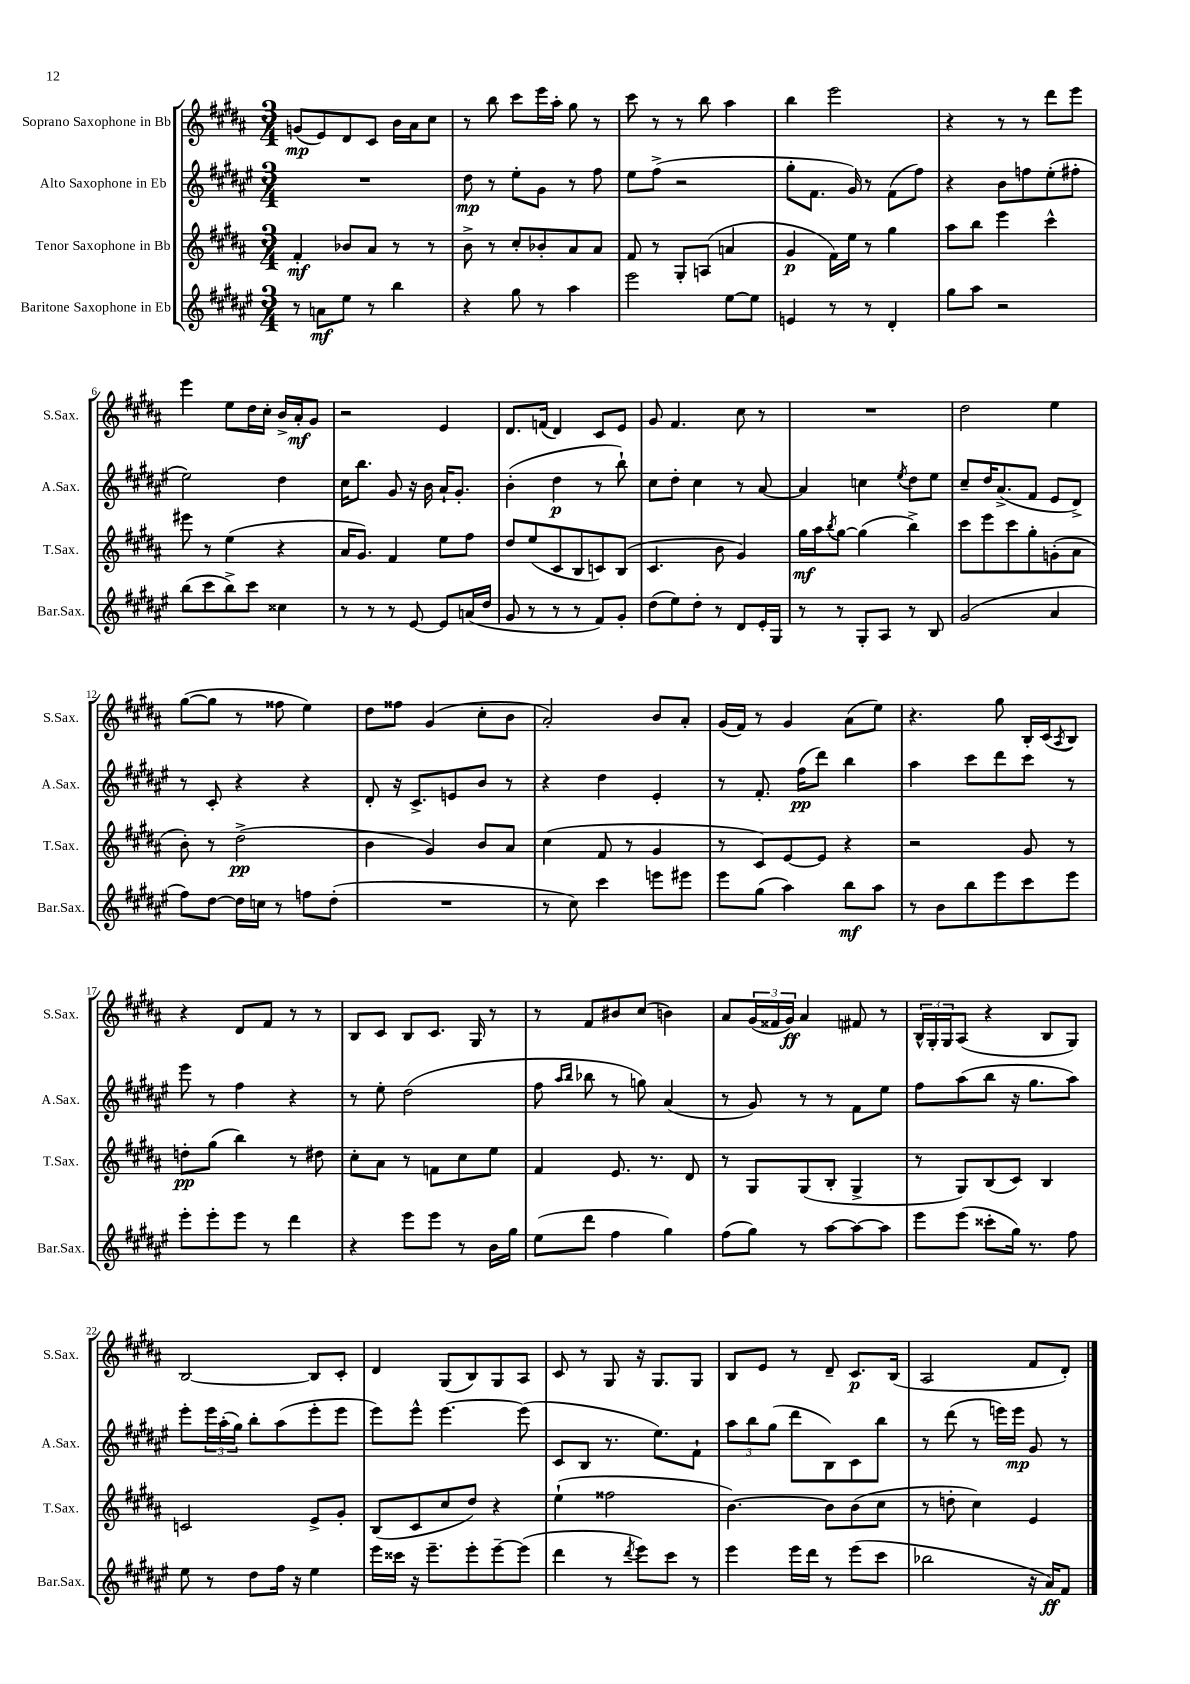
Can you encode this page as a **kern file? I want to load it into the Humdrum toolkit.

**kern	**dynam	**kern	**dynam	**kern	**dynam	**kern	**dynam
*part4	*part4	*part3	*part3	*part2	*part2	*part1	*part1
*staff4	*staff4	*staff3	*staff3	*staff2	*staff2	*staff1	*staff1
*I"Baritone Saxophone in Eb	*	*I"Tenor Saxophone in Bb	*	*I"Alto Saxophone in Eb	*	*I"Soprano Saxophone in Bb	*
*I'Bar.Sax.	*	*I'T.Sax.	*	*I'A.Sax.	*	*I'S.Sax.	*
*clefG2	*	*clefG2	*	*clefG2	*	*clefG2	*
*k[f#c#g#d#a#e#]	*	*k[f#c#g#d#a#]	*	*k[f#c#g#d#a#e#]	*	*k[f#c#g#d#a#]	*
*M3/4	*	*M3/4	*	*M3/4	*	*M3/4	*
=1	=1	=1	=1	=1	=1	=1	=1
8r	.	4f#'/	mf	2.r	.	(8gn/L	mp
8an\L	mf	.	.	.	.	8e/)	.
8ee#\J	.	8b-X/L	.	.	.	8d#/	.
8r	.	8a#/J	.	.	.	8c#/J	.
4bb\	.	8r	.	.	.	16b\LL	.
.	.	.	.	.	.	16a#\J	.
.	.	8r	.	.	.	8cc#\J	.
=2	=2	=2	=2	=2	=2	=2	=2
4r	.	8b^\	.	8dd#\	mp	8r	.
.	.	8r	.	8r	.	8bb\	.
8gg#\	.	8cc#'/L	.	8ee#'\L	.	8ccc#\L	.
8r	.	8b-X'/	.	8g#\J	.	16eee\L	.
.	.	.	.	.	.	16aa#'\JJ	.
4aa#\	.	8a#/	.	8r	.	8gg#\	.
.	.	8a#/J	.	8ff#\	.	8r	.
=3	=3	=3	=3	=3	=3	=3	=3
2eee#\	.	8f#/	.	8ee#\L	.	8ccc#\	.
.	.	8r	.	(8ff#^\J	.	8r	.
.	.	8G#'/L	.	2r	.	8r	.
.	.	(8An/J	.	.	.	8bb\	.
[8ee#\L	.	4an/	.	.	.	4aa#\	.
8ee#\J]	.	.	.	.	.	.	.
=4	=4	=4	=4	=4	=4	=4	=4
4en/	.	4g#/	p	8gg#'\L	.	4bb\	.
.	.	.	.	8.f#\J	.	.	.
8r	.	16f#\LL)	.	.	.	2eee\	.
.	.	16ee\JJ	.	16g#/)	.	.	.
8r	.	8r	.	8r	.	.	.
4d#'/	.	4gg#\	.	(8f#\L	.	.	.
.	.	.	.	8ff#\J)	.	.	.
=5	=5	=5	=5	=5	=5	=5	=5
8gg#\L	.	8aa#\L	.	4r	.	4r	.
8aa#\J	.	8bb\J	.	.	.	.	.
2r	.	4eee\	.	8b\L	.	8r	.
.	.	.	.	8ffn\	.	8r	.
.	.	4ccc#^^\	.	(8ee#'\	.	8ddd#\L	.
.	.	.	.	8ff#X'\J	.	8eee\J	.
!!LO:LB:g=z
=6	=6	=6	=6	=6	=6	=6	=6
(8bb\L	.	8eee#X\	.	2ee#\)	.	4eee\	.
8ccc#\	.	8r	.	.	.	.	.
8bb^\)	.	(4ee\	.	.	.	8ee\L	.
8ccc#\J	.	.	.	.	.	16dd#\L	.
.	.	.	.	.	.	16cc#'\JJ	.
4cc##X\	.	4r	.	4dd#\	.	16b^/LL	.
.	.	.	.	.	.	16a#'/J	mf
.	.	.	.	.	.	8g#/J	.
=7	=7	=7	=7	=7	=7	=7	=7
8r	.	16a#/KL	.	16cc#\KL	.	2r	.
.	.	8.g#/J)	.	8.bb\J	.	.	.
8r	.	.	.	.	.	.	.
8r	.	4f#/	.	8g#/	.	.	.
[8e#/	.	.	.	16r	.	.	.
.	.	.	.	16b\	.	.	.
8e#/L]	.	8ee\L	.	16a#`/KL	.	4e/	.
.	.	.	.	8.g#'/J	.	.	.
(16an/L	.	8ff#\J	.	.	.	.	.
16dd#/JJ	.	.	.	.	.	.	.
=8	=8	=8	=8	=8	=8	=8	=8
8g#/	.	8dd#/L	.	(4b'\	.	8.d#/L	.
8r	.	(8ee/	.	.	.	.	.
.	.	.	.	.	.	(16fn/Jk	.
8r	.	8c#/	.	4dd#\	p	4d#/)	.
8r	.	8B/	.	.	.	.	.
8f#/L)	.	8cn/)	.	8r	.	8c#/L	.
8g#'/J	.	(8B/J	.	8bb`\)	.	8e/J	.
=9	=9	=9	=9	=9	=9	=9	=9
(8dd#\L	.	4.c#/	.	8cc#\L	.	8g#/	.
8ee#\)	.	.	.	8dd#'\J	.	4.f#/	.
8dd#'\J	.	.	.	4cc#\	.	.	.
8r	.	8b\	.	.	.	.	.
8d#/L	.	4g#/)	.	8r	.	8cc#\	.
16e#'/L	.	.	.	[8a#/	.	8r	.
16G#/JJ	.	.	.	.	.	.	.
=10	=10	=10	=10	=10	=10	=10	=10
8r	.	16gg#\LL	mf	4a#/]	.	2.r	.
.	.	16aa#\J	.	.	.	.	.
.	.	8qbb/	.	.	.	.	.
8r	.	[8gg#\J	.	.	.	.	.
8G#'/L	.	(4gg#\]	.	4ccn\	.	.	.
8A#/J	.	.	.	.	.	.	.
.	.	.	.	8qee#/	.	.	.
8r	.	4bb^\)	.	8dd#\L	.	.	.
8B/	.	.	.	8ee#\J	.	.	.
=11	=11	=11	=11	=11	=11	=11	=11
(2g#/	.	8ccc#\L	.	8cc#~/L	.	2dd#\	.
.	.	8eee\	.	16dd#/K	.	.	.
.	.	.	.	(8.a#^/	.	.	.
.	.	8ccc#\	.	.	.	.	.
.	.	8gg#'\	.	8f#/J	.	.	.
4a#/	.	(8gn'\	.	8e#/L	.	4ee\	.
.	.	8a#\J	.	8d#^/J)	.	.	.
!!LO:LB:g=z
=12	=12	=12	=12	=12	=12	=12	=12
8ff#\L)	.	8b'\)	.	8r	.	([8gg#\L	.
[8dd#\J	.	8r	.	8c#'/	.	8gg#\J]	.
16dd#\LL]	.	(2dd#^\	pp	4r	.	8r	.
16ccn\JJ	.	.	.	.	.	.	.
8r	.	.	.	.	.	8ff##X\	.
8ffn\L	.	.	.	4r	.	4ee\)	.
(8dd#'\J	.	.	.	.	.	.	.
=13	=13	=13	=13	=13	=13	=13	=13
2.r	.	4b\	.	8d#'/	.	8dd#\L	.
.	.	.	.	16r	.	8ff##X\J	.
.	.	.	.	8.c#^/L	.	.	.
.	.	4g#/)	.	.	.	(4g#/	.
.	.	.	.	8en/	.	.	.
.	.	8b/L	.	8b/J	.	8cc#'\L	.
.	.	8a#/J	.	8r	.	8b\J	.
=14	=14	=14	=14	=14	=14	=14	=14
8r	.	(4cc#\	.	4r	.	2a#'/)	.
8cc#\)	.	.	.	.	.	.	.
4ccc#\	.	8f#/	.	4dd#\	.	.	.
.	.	8r	.	.	.	.	.
8eeen\L	.	4g#/	.	4e#'/	.	8b/L	.
8eee#X\J	.	.	.	.	.	8a#'/J	.
=15	=15	=15	=15	=15	=15	=15	=15
8eee#\L	.	8r	.	8r	.	(16g#/LL	.
.	.	.	.	.	.	16f#/JJ)	.
(8gg#\J	.	8c#/L)	.	8.f#'/	.	8r	.
4aa#\)	.	[8e/	.	.	.	4g#/	.
.	.	.	.	(16ff#\KL	pp	.	.
.	.	8e/J]	.	8ddd#\J)	.	.	.
8bb\L	mf	4r	.	4bb\	.	(8a#\L	.
8aa#\J	.	.	.	.	.	8ee\J)	.
=16	=16	=16	=16	=16	=16	=16	=16
8r	.	2r	.	4aa#\	.	4.r	.
8b\L	.	.	.	.	.	.	.
8bb\	.	.	.	8ccc#\L	.	.	.
8eee#\	.	.	.	8ddd#\	.	8gg#\	.
8ccc#\	.	8g#/	.	8ccc#\J	.	16B'/LL	.
.	.	.	.	.	.	(16c#/J	.
.	.	.	.	.	.	8qA#/	.
8eee#\J	.	8r	.	8r	.	8B/J)	.
!!LO:LB:g=z
=17	=17	=17	=17	=17	=17	=17	=17
8eee#'\L	.	8ddn'\L	pp	8eee#\	.	4r	.
8eee#'\	.	(8gg#\J	.	8r	.	.	.
8eee#\J	.	4bb\)	.	4ff#\	.	8d#/L	.
8r	.	.	.	.	.	8f#/J	.
4ddd#\	.	8r	.	4r	.	8r	.
.	.	8dd#X\	.	.	.	8r	.
=18	=18	=18	=18	=18	=18	=18	=18
4r	.	8cc#'\L	.	8r	.	8B/L	.
.	.	8a#\J	.	8ee#'\	.	8c#/J	.
8eee#\L	.	8r	.	(2dd#\	.	8B/L	.
8eee#\J	.	8fn\L	.	.	.	8.c#/J	.
8r	.	8cc#\	.	.	.	.	.
.	.	.	.	.	.	16G#/	.
16b\LL	.	8ee\J	.	.	.	8r	.
16gg#\JJ	.	.	.	.	.	.	.
=19	=19	=19	=19	=19	=19	=19	=19
(8ee#\L	.	4f#/	.	8ff#\	.	8r	.
.	.	.	.	16qqaa#/LL	.	.	.
.	.	.	.	16qqbb/JJ	.	.	.
8ddd#\J	.	.	.	8bb-X\	.	8f#/L	.
4ff#\	.	8.e/	.	8r	.	8b#X/	.
.	.	.	.	8ggn\)	.	(8cc#/J	.
.	.	8.r	.	.	.	.	.
4gg#\)	.	.	.	(4a#/	.	4bn\)	.
.	.	8d#/	.	.	.	.	.
=20	=20	=20	=20	=20	=20	=20	=20
(8ff#\L	.	8r	.	8r	.	8a#/L	.
8gg#\J)	.	8G#/L	.	8g#/)	.	(24g#/L	.
.	.	.	.	.	.	24f##X/	.
.	.	.	.	.	.	24g#/JJ)	ff
8r	.	(8G#/	.	8r	.	4a#/	.
[8aa#\L	.	8B'/J	.	8r	.	.	.
8aa#\_	.	4G#^/	.	8f#\L	.	8f#X/	.
8aa#\J]	.	.	.	8ee#\J	.	8r	.
=21	=21	=21	=21	=21	=21	=21	=21
8eee#\L	.	8r	.	8ff#\L	.	24B^^/LL	.
.	.	.	.	.	.	24G#'/	.
.	.	.	.	.	.	24G#/J	.
(8eee#\J	.	8G#/L)	.	(8aa#\	.	(8A#/J	.
8ccc##X'\L	.	(8B/	.	8bb\J	.	4r	.
16gg#\Jk)	.	8c#/J)	.	16r	.	.	.
8.r	.	.	.	8.gg#\L	.	.	.
.	.	4B/	.	.	.	8B/L	.
8ff#\	.	.	.	8aa#\J)	.	8G#/J)	.
!!LO:LB:g=z
=22	=22	=22	=22	=22	=22	=22	=22
8ee#\	.	2cn/	.	8eee#'\L	.	[2B/	.
8r	.	.	.	24eee#\L	.	.	.
.	.	.	.	(24aa#'\	.	.	.
.	.	.	.	24gg#\JJ)	.	.	.
8dd#\L	.	.	.	8bb'\L	.	.	.
16ff#\Jk	.	.	.	(8aa#\	.	.	.
16r	.	.	.	.	.	.	.
4ee#\	.	8e^/L	.	8eee#'\	.	8B/L]	.
.	.	8g#'/J	.	8eee#\J	.	8c#'/J	.
=23	=23	=23	=23	=23	=23	=23	=23
16eee#\LL	.	(8B/L	.	8eee#\L)	.	4d#/	.
16ccc##X\JJ	.	.	.	.	.	.	.
16r	.	8c#/	.	8eee#^^\J	.	.	.
8.eee#~\L	.	.	.	.	.	.	.
.	.	8cc#/	.	[4.eee#\	.	(8G#/L	.
8eee#'\	.	8dd#/J)	.	.	.	8B/)	.
[8eee#~\	.	4r	.	.	.	8G#/	.
(8eee#\J]	.	.	.	(8eee#\]	.	8A#/J	.
=24	=24	=24	=24	=24	=24	=24	=24
4ddd#\	.	(4ee`\	.	8c#/L	.	8c#/	.
.	.	.	.	8B/J	.	8r	.
8r	.	2ff##X\	.	8.r	.	8G#/	.
8qddd#/	.	.	.	.	.	.	.
8eee#\L)	.	.	.	.	.	16r	.
.	.	.	.	8.ee#\L)	.	8.G#/L	.
8ccc#\J	.	.	.	.	.	.	.
8r	.	.	.	8f#`\J	.	8G#/J	.
=25	=25	=25	=25	=25	=25	=25	=25
4eee#\	.	[4.b\)	.	12aa#\L	.	8B/L	.
.	.	.	.	12bb\	.	.	.
.	.	.	.	.	.	8e/J	.
.	.	.	.	(12gg#\J	.	.	.
16eee#\LL	.	.	.	8ddd#\L	.	8r	.
16ddd#\JJ	.	.	.	.	.	.	.
8r	.	8b\L]	.	8B\)	.	8d#~/	.
(8eee#\L	.	(8b\	.	8c#\	.	8.c#/L	p
8ccc#\J	.	8cc#\J	.	8bb\J	.	.	.
.	.	.	.	.	.	(16B/Jk	.
=26	=26	=26	=26	=26	=26	=26	=26
2bb-X\	.	8r	.	8r	.	2A#/	.
.	.	8ddn'\	.	(8ddd#\	.	.	.
.	.	4cc#\)	.	8r	.	.	.
.	.	.	.	16eeen\LL)	.	.	.
.	.	.	.	16eee\JJ	mp	.	.
16r	.	4e/	.	8g#/	.	8f#/L	.
16a#/KL)	ff	.	.	.	.	.	.
8f#/J	.	.	.	8r	.	8d#'/J)	.
==	==	==	==	==	==	==	==
*-	*-	*-	*-	*-	*-	*-	*-
